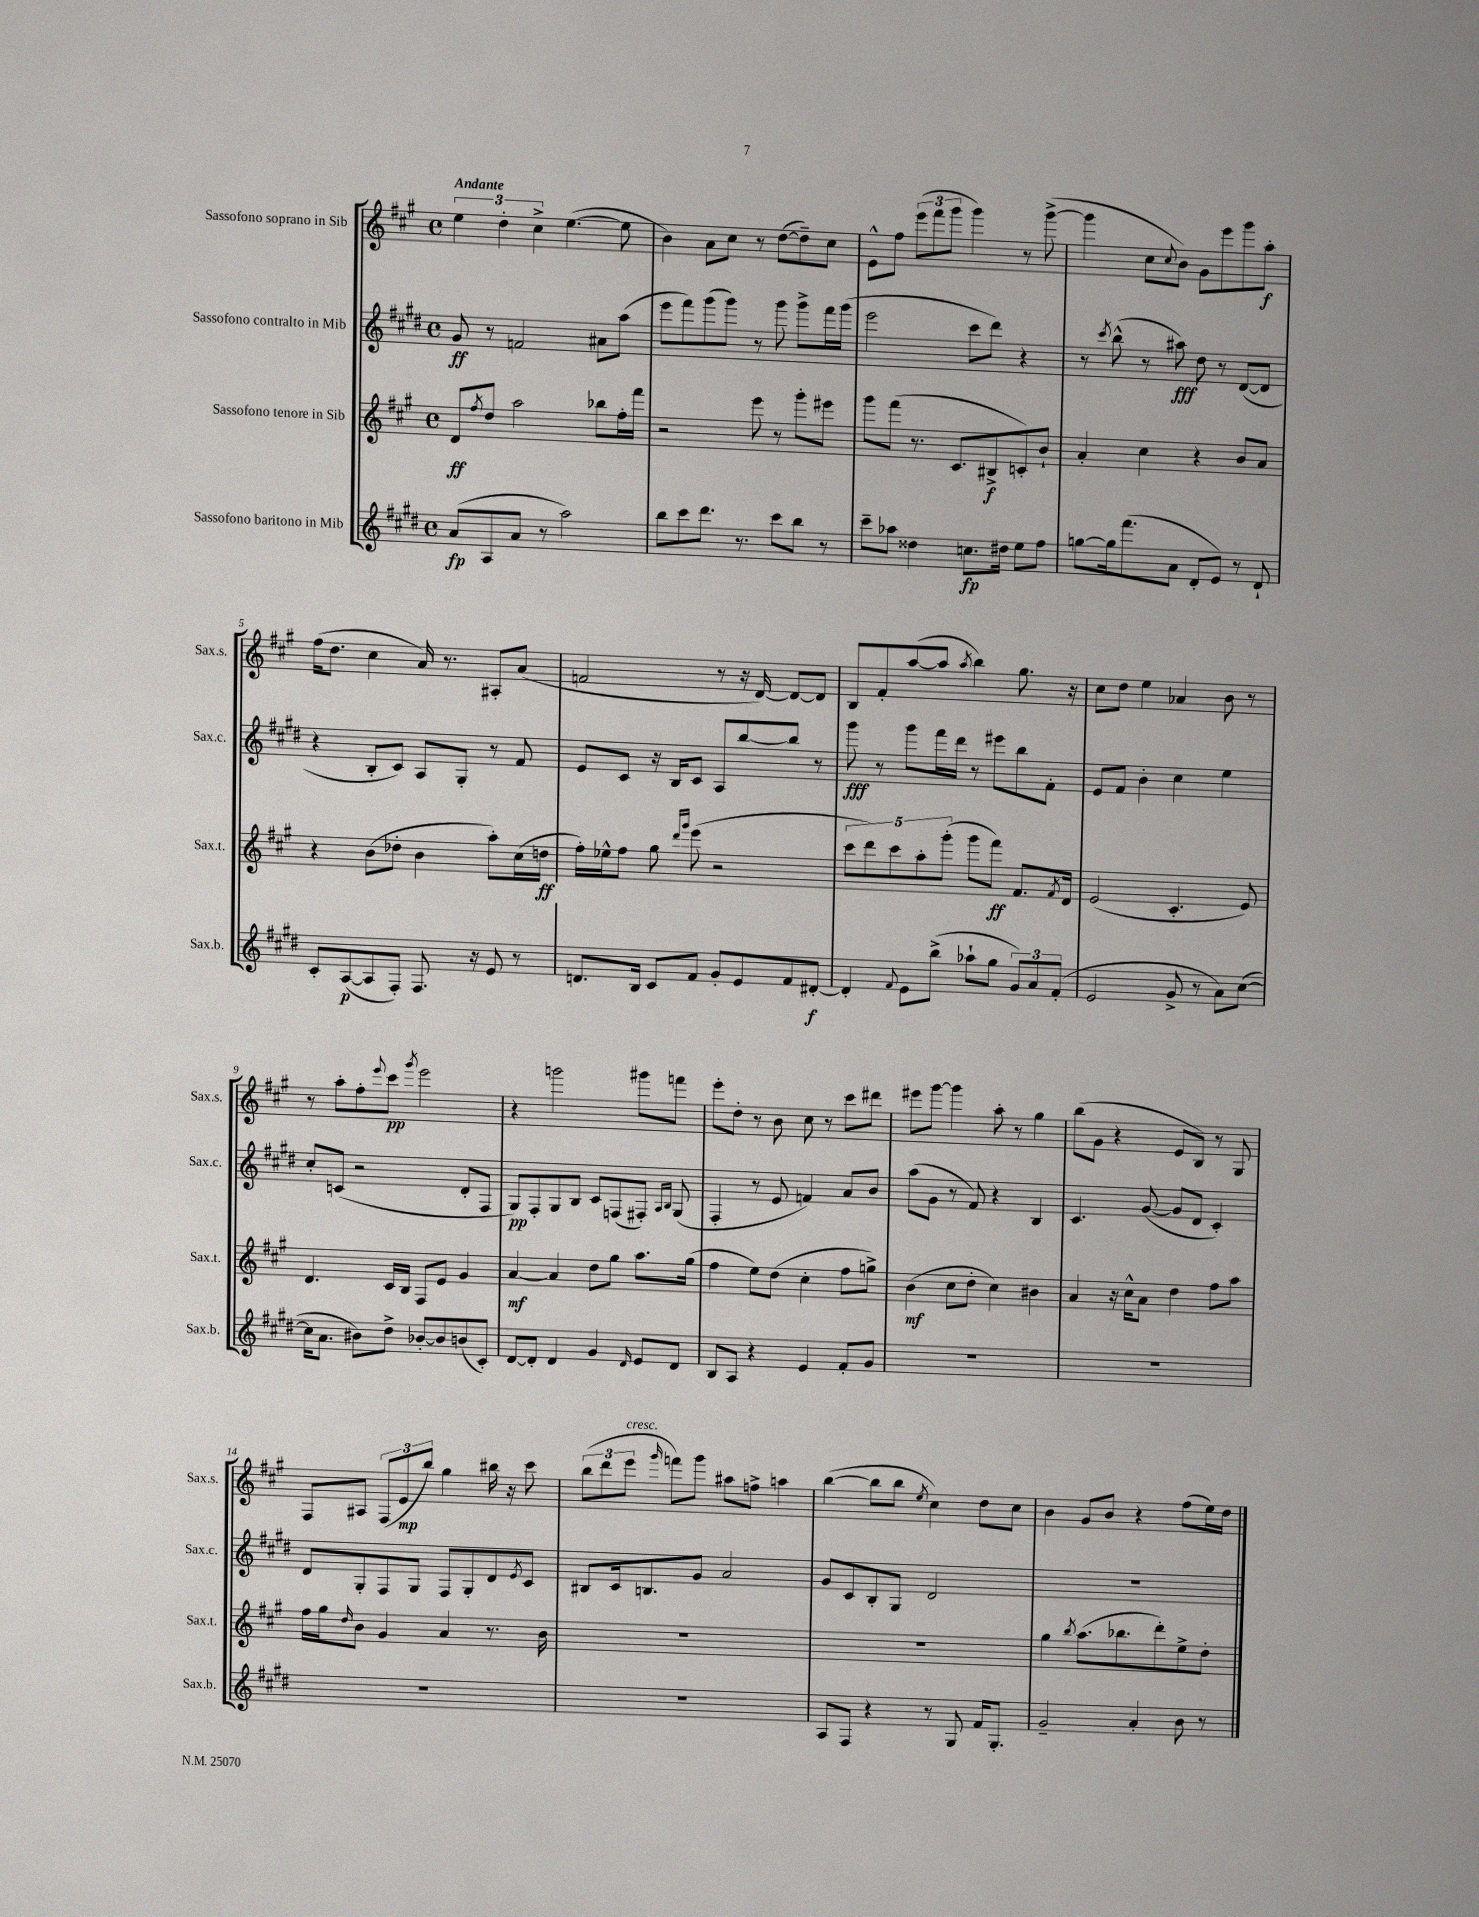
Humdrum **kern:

**kern	**dynam	**kern	**dynam	**kern	**dynam	**kern	**dynam
*part4	*part4	*part3	*part3	*part2	*part2	*part1	*part1
*staff4	*staff4	*staff3	*staff3	*staff2	*staff2	*staff1	*staff1
*I"Sassofono baritono in Mib	*	*I"Sassofono tenore in Sib	*	*I"Sassofono contralto in Mib	*	*I"Sassofono soprano in Sib	*
*I'Sax.b.	*	*I'Sax.t.	*	*I'Sax.c.	*	*I'Sax.s.	*
*clefG2	*	*clefG2	*	*clefG2	*	*clefG2	*
*k[f#c#g#d#]	*	*k[f#c#g#]	*	*k[f#c#g#d#]	*	*k[f#c#g#]	*
*M4/4	*	*M4/4	*	*M4/4	*	*M4/4	*
*met(c)	*	*met(c)	*	*met(c)	*	*met(c)	*
=1	=1	=1	=1	=1	=1	=1	=1
!	!	!	!	!	!	!LO:TX:a:B:t=Andante	!
(8a/L	fp	8d/L	ff	8g#/	ff	6ee\	.
.	.	8qff#/	.	.	.	.	.
8A/	.	8dd/J	.	8r	.	.	.
.	.	.	.	.	.	6dd'\	.
8a/J	.	2aa\	.	2fn/	.	.	.
.	.	.	.	.	.	6cc#^\	.
8r	.	.	.	.	.	.	.
2aa\)	.	.	.	.	.	([4.ee\	.
.	.	8bb-X\L	.	8a#X\L	.	.	.
.	.	16ff#'\L	.	(8aa\J	.	8ee\]	.
.	.	16fff#\JJ	.	.	.	.	.
=2	=2	=2	=2	=2	=2	=2	=2
8bb\L	.	2r	.	8eee\L	.	4b\)	.
8ccc#\	.	.	.	8fff#\)	.	.	.
8.ddd#\J	.	.	.	(8ggg#\	.	8a\L	.
.	.	.	.	8ggg#\J)	.	8cc#\J	.
8.r	.	.	.	.	.	.	.
.	.	8eee\	.	8r	.	8r	.
8ccc#\L	.	8r	.	8ggg#\	.	([8dd\L	.
8bb\J	.	8ggg#'\L	.	8ggg#^\L	.	8dd~\])	.
8r	.	8eee#X\J	.	16fff#\L	.	8cc#\J	.
.	.	.	.	(16ggg#\JJ	.	.	.
=3	=3	=3	=3	=3	=3	=3	=3
8ccc#~\L	.	8ggg#\L	.	2eee\	.	8e^^\L	.
8aa-X\J	.	(8fff#\J	.	.	.	8ff#\J	.
4dd##X\	.	8.r	.	.	.	(12eee\L	.
.	.	.	.	.	.	12fff#\	.
.	.	.	.	.	.	12ggg#\J	.
.	.	8.c#/L	.	.	.	.	.
8.ccn\L	fp	.	.	8ccc#\L	.	4ggg#\)	.
.	.	8B#X^/	f	8ddd#\J)	.	.	.
16dd#X\Jk	.	.	.	.	.	.	.
8ee\L	.	8cn'/)	.	4r	.	8r	.
8ff#\J	.	8b`/J	.	.	.	([8ggg#^\	.
=4	=4	=4	=4	=4	=4	=4	=4
[8ggn\L	.	4a'/	.	8r	.	4ggg#\]	.
.	.	.	.	8qccc#/	.	.	.
16gg\k]	.	.	.	(8bb^^\	.	.	.
(8.fff#\	.	.	.	.	.	.	.
.	.	4cc#\	.	8r	.	8cc#\L	.
.	.	.	.	.	.	8qqcc#/	.
8a\J	.	.	.	8aa#X\)	fff	8b\J)	.
8d#'/L	.	4r	.	8dd#\	.	8g#\L	.
8e/J)	.	.	.	8r	.	8eee\	.
8r	.	8b/L	.	([8d#/L	.	8ggg#\	.
8d#`/	.	8a/J	.	8d#/J]	.	8aa'\J	f
!!LO:LB:g=z
=5	=5	=5	=5	=5	=5	=5	=5
8c#'/L	.	4r	.	4r	.	(16ff#\KL	.
.	.	.	.	.	.	8.dd\J	.
([8A/	p	.	.	.	.	.	.
8A/]	.	(8b\L	.	8B'/L	.	4cc#\	.
8F#'/J)	.	8dd-X'\J	.	8c#/J)	.	.	.
8.F#/	.	4b\	.	8A/L	.	16a/)	.
.	.	.	.	.	.	8.r	.
.	.	.	.	8G#'/J	.	.	.
16r	.	.	.	.	.	.	.
8e/	.	8aa'\L)	.	8r	.	8A#X'/L	.
8r	.	(16cc#\L	.	8f#/	.	(8a/J	.
.	.	16ddn\JJ	ff	.	.	.	.
=6	=6	=6	=6	=6	=6	=6	=6
8.dn/L	.	16ff#'\LL)	.	8e/L	.	2fn/	.
.	.	16ee-X^^\J	.	.	.	.	.
.	.	8ff#\J	.	8c#/J	.	.	.
16B/Jk	.	.	.	.	.	.	.
8c#/L	.	8gg#\	.	16r	.	.	.
.	.	.	.	16B/KL	.	.	.
.	.	16qqddd/LL	.	.	.	.	.
.	.	16qqggg#/JJ	.	.	.	.	.
8f#/J	.	(8eee\	.	8c#/J	.	.	.
8g#'/L	.	2r	.	8A/L	.	8r	.
8e/	.	.	.	[8bb/	.	16r	.
.	.	.	.	.	.	[16d/)	.
8f#/	.	.	.	8bb/J]	.	8d/L_	.
[8d#X'/J	f	.	.	8r	.	8d/J]	.
=7	=7	=7	=7	=7	=7	=7	=7
4d#'/]	.	10ccc#\L	.	8ggg#\	fff	8B/L	.
.	.	10ddd\)	.	.	.	.	.
.	.	.	.	8r	.	8f#'/	.
.	.	10ccc#\	.	.	.	.	.
8qqf#/	.	.	.	.	.	.	.
8e\L	.	.	.	8ggg#\L	.	([8aa/	.
.	.	10aa'\	.	.	.	.	.
(8bb^\J	.	.	.	16fff#\L	.	8aa/J]	.
.	.	(10ggg#'\J	.	.	.	.	.
.	.	.	.	16ddd#\JJ	.	.	.
.	.	.	.	.	.	8qaa/	.
8aa-X`\L	.	8ggg#\L	.	8r	.	4bb\)	.
8gg#\J	.	8fff#\J)	ff	8eee#X\L	.	.	.
12g#/L)	.	8.f#/L	.	8bb\	.	8.gg#\	.
12a/	.	.	.	.	.	.	.
.	.	.	.	8f#'\J	.	.	.
(12f#'/J	.	.	.	.	.	.	.
.	.	8qf#/	.	.	.	.	.
.	.	16d/Jk	.	.	.	16r	.
=8	=8	=8	=8	=8	=8	=8	=8
2e/	.	(2e/	.	8e/L	.	8cc#\L	.
.	.	.	.	8f#/J	.	8dd\J	.
.	.	.	.	4b'\	.	4ee\	.
8g#^/	.	4.c#'/	.	4cc#\	.	4a-X/	.
8r	.	.	.	.	.	.	.
8a\L)	.	.	.	4ee\	.	8b\	.
([8cc#\J	.	8e/)	.	.	.	8r	.
!!LO:LB:g=z
=9	=9	=9	=9	=9	=9	=9	=9
16cc#\KL]	.	4.d/	.	8cc#'/L	.	8r	.
8.a\J	.	.	.	.	.	.	.
.	.	.	.	(8cn/J	.	8aa'\L	.
8b#X\L)	.	.	.	2r	.	8ff#'\	.
.	.	.	.	.	.	8qqeee/	.
8dd#^\J	.	16c#/LL	.	.	.	8ccc#\J	pp
.	.	16B/JJ	.	.	.	.	.
.	.	.	.	.	.	8qggg#/	.
[8b-X'/L	.	8F#/L	.	.	.	2eee\	.
8b-/]	.	8e/J	.	.	.	.	.
(8bn/	.	4g#/	.	8d#'/L	.	.	.
8c#'/J)	.	.	.	8F#/J	.	.	.
=10	=10	=10	=10	=10	=10	=10	=10
[8d#/L	.	[4a/	mf	8G#/L)	pp	4r	.
8d#'/J]	.	.	.	8F#'/	.	.	.
4d#/	.	4a/]	.	8G#/	.	2gggn\	.
.	.	.	.	8B/J	.	.	.
4g#/	.	8dd\L	.	8c#/L	.	.	.
.	.	8gg#\J	.	(8Fn/	.	.	.
16qqd#/	.	.	.	.	.	.	.
8e/L	.	8.aa\L	.	8F#X'/J)	.	8ggg#X\L	.
.	.	.	.	16qqA/LL	.	.	.
.	.	.	.	16qqB/JJ	.	.	.
8d#/J	.	.	.	(8G#/	.	8fffn\J	.
.	.	(16gg#\Jk	.	.	.	.	.
=11	=11	=11	=11	=11	=11	=11	=11
8B/L	.	4ff#\	.	4F#'/	.	8eee'\L	.
8A/J	.	.	.	.	.	8dd'\J	.
4r	.	8ee\L)	.	8r	.	8r	.
.	.	(8dd\J	.	8e/	.	8b\	.
4e/	.	4cc#'\	.	4fn/)	.	8cc#\	.
.	.	.	.	.	.	8r	.
8f#'/L	.	8ff#\L	.	8a/L	.	8ccc#\L	.
8g#/J	.	8ggn^\J)	.	8b/J	.	8ddd#X\J	.
=12	=12	=12	=12	=12	=12	=12	=12
1r	.	(4b\	mf	(8aa\L	.	8eee#X\L	.
.	.	.	.	8g#\J	.	[8ggg#\J	.
.	.	8cc#\L	.	8r	.	4ggg#\]	.
.	.	8dd'\J	.	8f#/)	.	.	.
.	.	4cc#\)	.	4r	.	8aa'\	.
.	.	.	.	.	.	8r	.
.	.	4b#X\	.	4B/	.	4gg#\	.
=13	=13	=13	=13	=13	=13	=13	=13
1r	.	4a/	.	4.c#/	.	(8bb\L	.
.	.	.	.	.	.	8g#\J	.
.	.	16r	.	.	.	4r	.
.	.	16cc#^^\KL	.	.	.	.	.
.	.	8a\J	.	([8g#/	.	.	.
.	.	4dd\	.	8g#/L]	.	8e/L	.
.	.	.	.	8d#/J	.	8B/J)	.
.	.	8ff#\L	.	4c#'/)	.	8r	.
.	.	8aa\J	.	.	.	8G#/	.
!!LO:LB:g=z
=14	=14	=14	=14	=14	=14	=14	=14
1r	.	16ff#\LL	.	8d#/L	.	8F#/L	.
.	.	16gg#\J	.	.	.	.	.
.	.	16qqdd/	.	.	.	.	.
.	.	8b\J	.	8G#'/	.	8A#X/J	.
.	.	4g#/	.	8F#/	.	(12F#/L	.
.	.	.	.	.	.	12e/	mp
.	.	.	.	8G#/J	.	.	.
.	.	.	.	.	.	12bb/J)	.
.	.	4a/	.	8F#/L	.	4gg#\	.
.	.	.	.	8G#'/	.	.	.
.	.	8.r	.	8d#/	.	16bb#X\	.
.	.	.	.	.	.	16r	.
.	.	.	.	8qe/	.	.	.
.	.	.	.	8c#/J	.	8ccc#\	.
.	.	16b\	.	.	.	.	.
=15	=15	=15	=15	=15	=15	=15	=15
1r	.	1r	.	8B#X/L	.	(12bb\L	.
.	.	.	.	.	.	12ddd\	.
.	.	.	.	16c#/k	.	.	.
!	!	!	!	!	!	!LO:TX:a:i:t=cresc.	!
.	.	.	.	.	.	12eee\J	.
.	.	.	.	8.Bn/	.	.	.
.	.	.	.	.	.	16qqggg#/	.
.	.	.	.	.	.	8fffn\L)	.
.	.	.	.	8g#/J	.	8ggg#\J	.
.	.	.	.	2a/	.	8aa#X\L	.
.	.	.	.	.	.	8ffn^\J	.
.	.	.	.	.	.	4aan\	.
=16	=16	=16	=16	=16	=16	=16	=16
8A/L	.	1r	.	8g#/L	.	([4bb\	.
8F#/J	.	.	.	8c#/	.	.	.
4r	.	.	.	8B'/	.	8bb\L]	.
.	.	.	.	8G#/J	.	8bb\J	.
.	.	.	.	.	.	8qee/	.
8r	.	.	.	2d#/	.	4cc#\)	.
8G#/	.	.	.	.	.	.	.
16f#/KL	.	.	.	.	.	8dd\L	.
8.G#'/J	.	.	.	.	.	.	.
.	.	.	.	.	.	8cc#\J	.
=17	=17	=17	=17	=17	=17	=17	=17
2g#~/	.	4gg#\	.	1r	.	4b\	.
.	.	8qbb/	.	.	.	.	.
.	.	(8.aa\L	.	.	.	8g#/L	.
.	.	.	.	.	.	8b/J	.
.	.	8.bb-X\	.	.	.	.	.
4a'/	.	.	.	.	.	4r	.
.	.	8ddd'\)	.	.	.	.	.
8b\	.	8ee^\	.	.	.	(8ff#\L	.
8r	.	8dd'\J	.	.	.	16ee\L)	.
.	.	.	.	.	.	16dd\JJ	.
==	==	==	==	==	==	==	==
*-	*-	*-	*-	*-	*-	*-	*-
